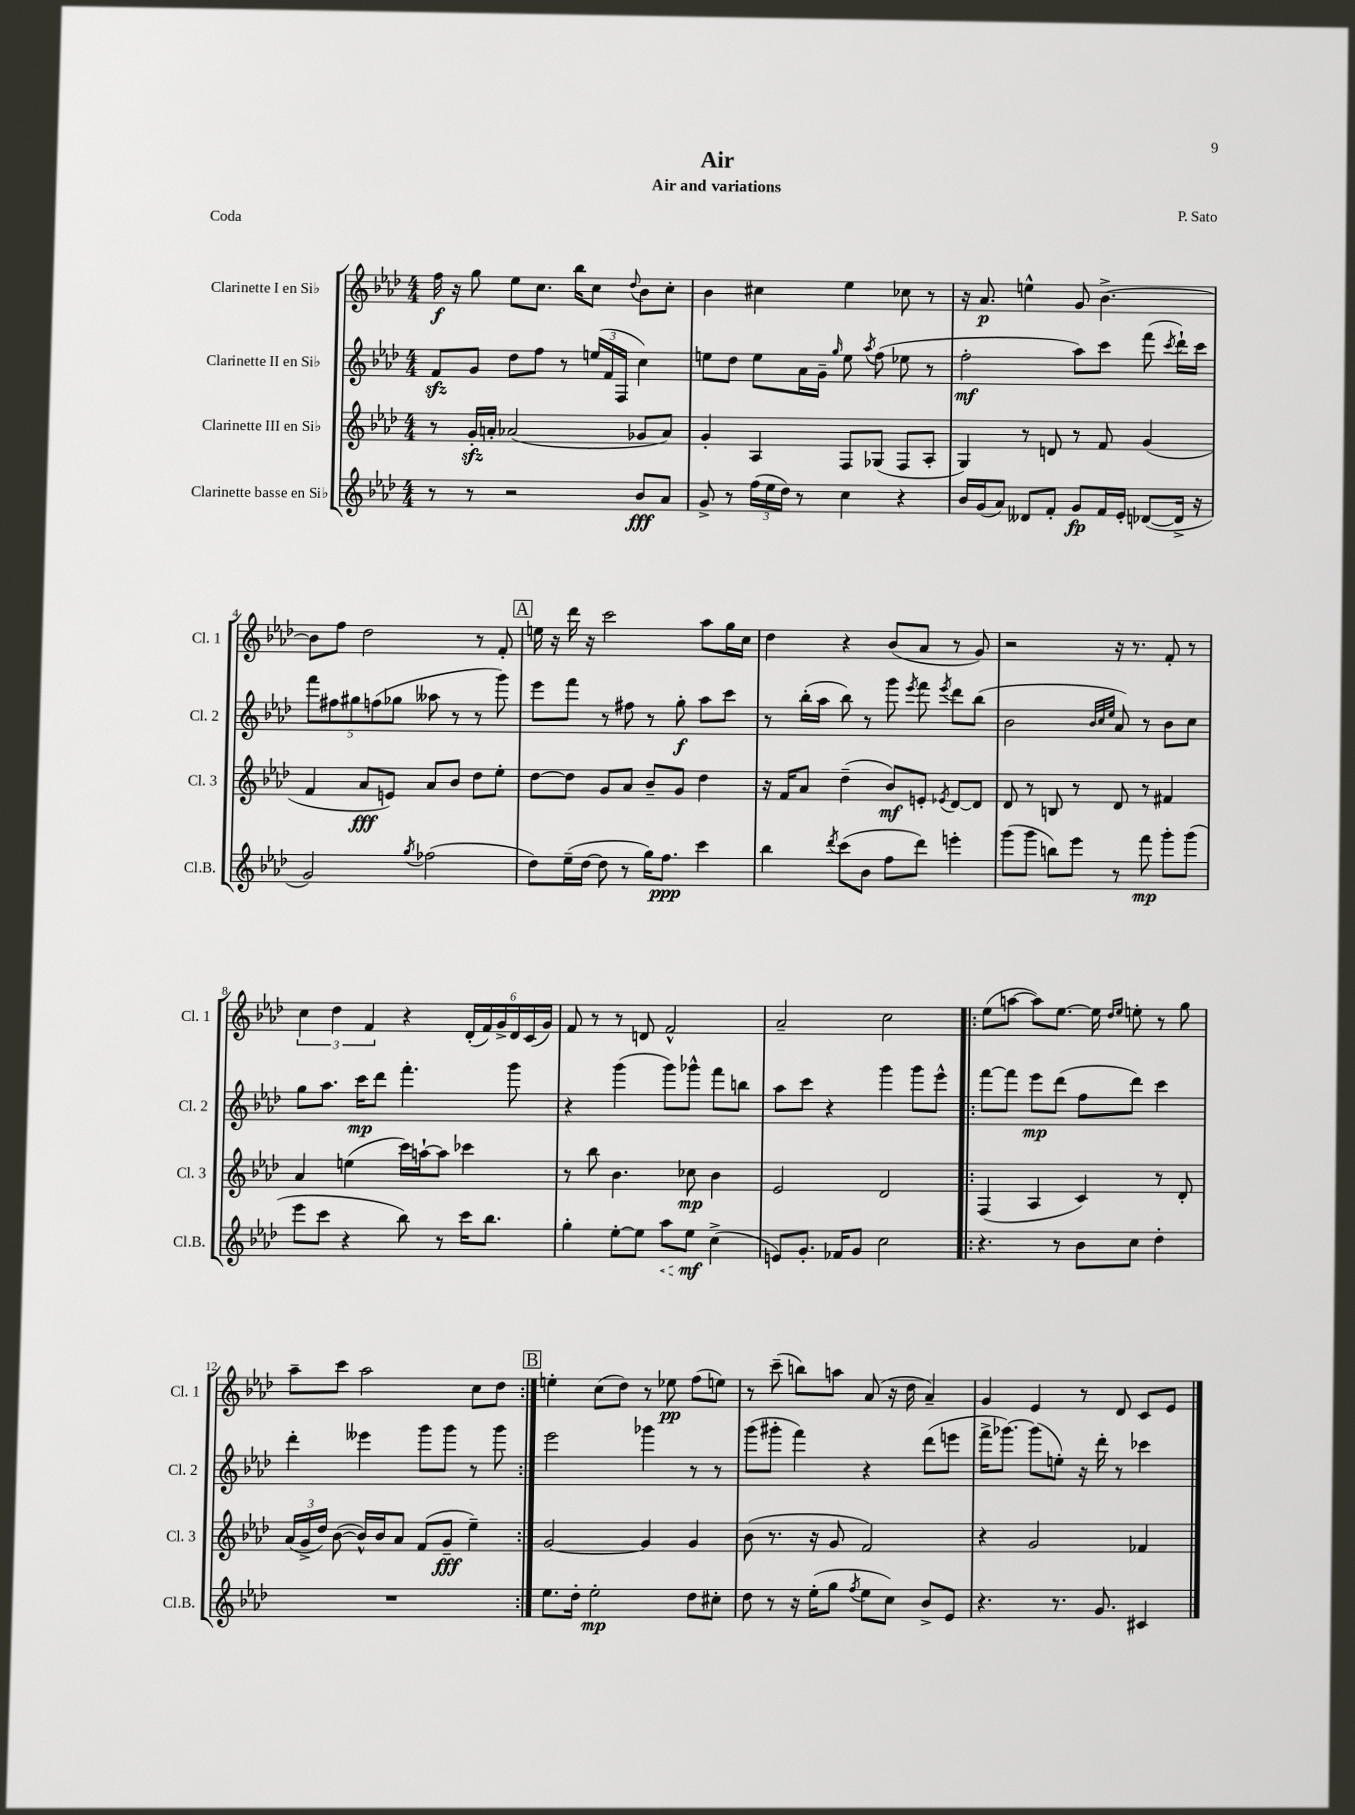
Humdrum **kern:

**kern	**kern	**kern	**kern
*staff4	*staff3	*staff2	*staff1
*clefG2	*clefG2	*clefG2	*clefG2
*k[b-e-a-d-]	*k[b-e-a-d-]	*k[b-e-a-d-]	*k[b-e-a-d-]
*M4/4	*M4/4	*M4/4	*M4/4
8r	8r	8f	16ff
.	.	.	16r
8r	16g'	8g	8gg
.	16a'	.	.
2r	(2a-	8dd-	8ee-
.	.	8ff	8.cc
.	.	8r	.
.	.	.	16bb-
.	.	(24ee	8cc
.	.	24f	.
.	.	24F	.
.	.	.	8qqdd-
8b-	8g-	4cc)	8b-
8a-	8a-)	.	8cc'
=	=	=	=
8g^	4g'	8ee	4b-
8r	.	8dd-	.
(24ff	4A-	8ee	4cc#
24ee-	.	.	.
24dd-)	.	.	.
8r	.	16a-	.
.	.	16g~	.
.	.	16qqgg	.
4cc	8F	8ee	4ee-
.	.	8qaa-	.
.	(8G-	(8ff	.
4r	8F	8ee-	8cc-
.	8A-'	8r	8r
=	=	=	=
16b-	4G)	2ff'	16r
(16g	.	.	8.a-
8a-)	.	.	.
8d--	8r	.	4ee^^
8f'	8d	.	.
8g	8r	8aa-)	8g
16f	8f	8ccc	[4.b-^
16e-'	.	.	.
([8d-	(4g	(8fff	.
.	.	8qccc	.
16d-^]	.	16ddd-`)	.
16r	.	16ccc	.
=	=	=	=
2g)	4f	10fff	8b-]
.	.	10ff#	.
.	.	.	8ff
.	.	10gg#	.
.	8a-	.	2dd-
.	.	(10ff	.
.	8e)	.	.
.	.	10gg-	.
8qgg	.	.	.
(2ff-	8a-	8aa--	.
.	8b-	8r	.
.	8dd-	8r	8r
.	8ee-'	8ggg)	8f'
=	=	=	=
8dd-)	[8dd-	8eee-	16ee
.	.	.	16r
(16ee-~	8dd-]	8fff	16ddd-
[16dd-	.	.	16r
8dd-]	8g	8r	2ccc
8r	8a-	8ff#	.
16gg)	8b-~	8r	.
8.ff	.	.	.
.	8g	8gg'	.
4ccc	4dd-	8aa-	8aa-
.	.	8ccc	16gg
.	.	.	16cc
=	=	=	=
4bb-	16r	8r	4dd-
.	16f	.	.
.	8a-	(16bb-'	.
.	.	16aa-	.
8qddd-	.	.	.
(8ccc	(4dd-~	8bb-)	4r
8b-	.	8r	.
8ff	8b-)	8ggg	(8b-
.	.	8qeee-	.
8ddd-)	8e'	8fff	8a-
.	8qe-	8qeee-	.
4eee'	[8d-	8ddd-	8r
.	8d-]	(8bb-	8g)
=	=	=	=
(8ggg	8d-	2b-	2r
8ggg	8r	.	.
8bb)	8B	.	.
8eee-	8r	.	.
.	.	32qqb-	.
.	.	32qqcc	.
.	.	32qqee-	.
8r	8d-	8a-)	16r
.	.	.	8.r
8fff	8r	8r	.
8ggg'	4f#	8b-	8f'
(8ggg	.	8cc	8r
=	=	=	=
8eee-	4a-	8gg	6cc
8ccc	.	8.aa-	.
.	.	.	6dd-
4r	(4ee	.	.
.	.	16ccc	.
.	.	.	6f
.	.	8ddd-	.
8bb-)	16ccc)	4.fff'	4r
.	[16aa`	.	.
8r	8aa]	.	.
16ccc	4ccc-	.	(24d-'
.	.	.	24f)
8.bb-	.	.	.
.	.	.	24g^
.	.	8ggg	24d-
.	.	.	(24c
.	.	.	24g)
=	=	=	=
4gg'	8r	4r	8f
.	8bb-	.	8r
[8ee-'	4.b-	(4ggg	8r
8ee-]	.	.	8d
8aa-	.	8ggg)	2f^^
8ee-	8cc-	8ggg-^^	.
(4cc^	4b-	8fff	.
.	.	8bb	.
=	=	=	=
8e)	2e-	8aa-	2a-~
8.g'	.	8ccc	.
.	.	4r	.
16f-	.	.	.
8g	.	.	.
2cc	2d-	4ggg	2cc
.	.	8ggg	.
.	.	8eee-^^	.
=!|:	=!|:	=!|:	=!|:
4.r	(4F	[8fff	(8ee-
.	.	8fff]	[8aa
.	4A-	8eee-	8aa])
8r	.	(8ddd-	[8.ee-
8b-	4c)	8ff	.
.	.	.	16ee-]
.	.	.	16qqdd-
.	.	.	16qqee-
8cc	.	8ddd-)	8ee'
4dd-'	8r	4ccc	8r
.	8d-'	.	8gg
=	=	=	=
1r	(24a-	4ddd-'	8aa-~
.	24g^	.	.
.	24dd-)	.	.
.	([8b-	.	8ccc
.	16b-^^])	4eee--	2aa-
.	16b-	.	.
.	8a-	.	.
.	(8f	8ggg	.
.	8g~	8ggg	.
.	4ee-~)	8r	8cc
.	.	8ggg	8dd-
=:|!	=:|!	=:|!	=:|!
8.ee-	[2g	2eee-	4ee'
16dd-'	.	.	.
2ee-'	.	.	(8cc
.	.	.	8dd-)
.	4g]	4ggg-	8r
.	.	.	8ee-
8dd-	4g	8r	(8ff
8cc#'	.	8r	8ee)
=	=	=	=
8dd-	(8b-	(8ggg	8r
8r	8.r	8ggg#'	(8ccc~
16r	.	4fff)	8bb)
(16ee-'	16r	.	.
8gg	8g	.	8aa
8qff	.	.	.
8ee-	2f)	4r	(8a-
8cc)	.	.	16r
.	.	.	16dd-
8b-^	.	(8ddd-	4a-~)
8e-	.	8eee	.
=	=	=	=
4.r	4r	16fff^	4g
.	.	[8.ggg-)	.
.	2g	(8ggg-]	4e-
8.r	.	8ee')	.
.	.	16r	8r
8.g	.	16ddd-'	.
.	.	8r	8d-
4c#	4f-	4ccc-	8c
.	.	.	8e-
==	==	==	==
*-	*-	*-	*-
